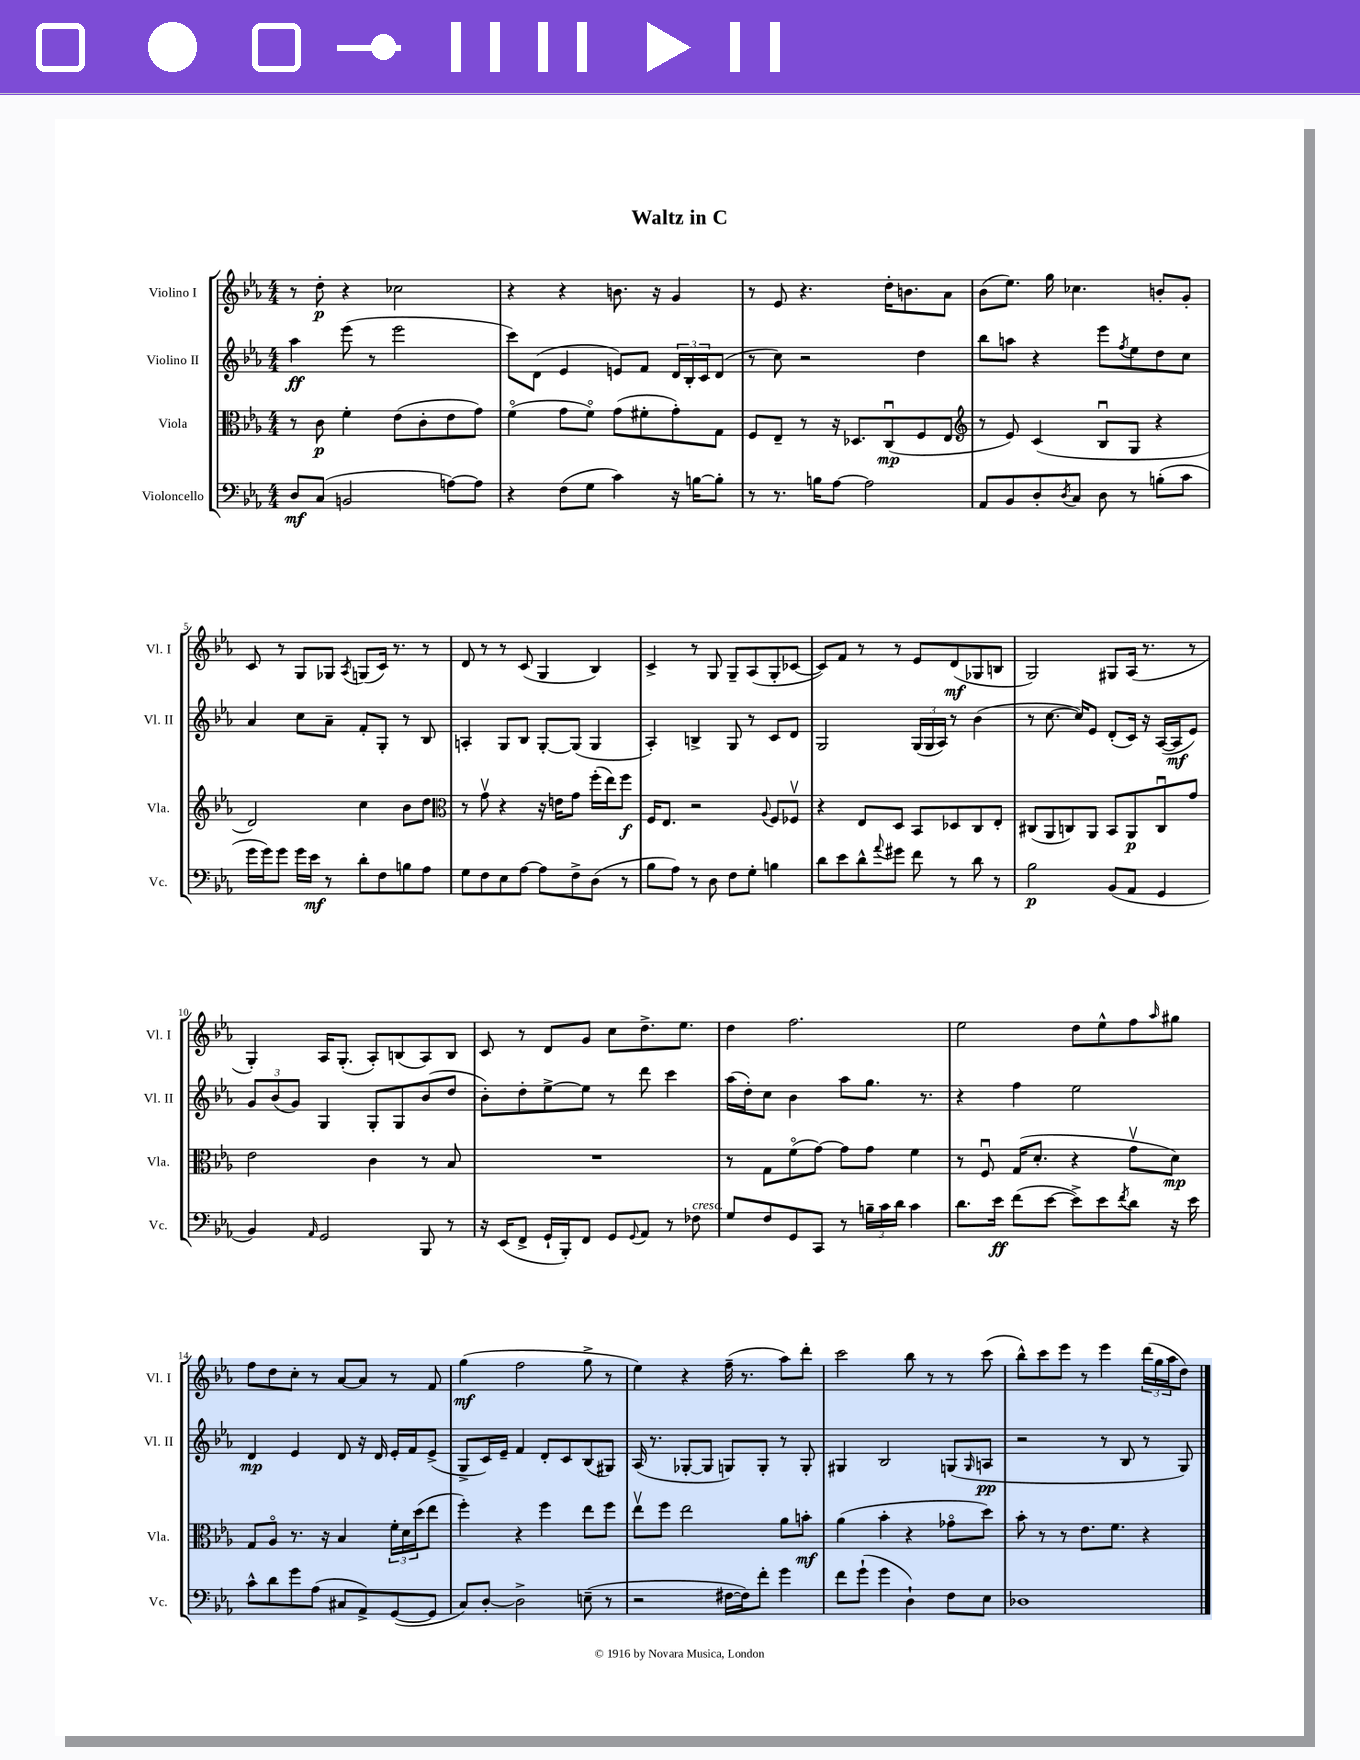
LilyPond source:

\header { title = "Waltz in C" }
<<
\new StaffGroup <<
\new Staff = "s0" \with { instrumentName = "Violino I" shortInstrumentName = "Vl. I" } {
    \clef treble \key ees \major \numericTimeSignature \time 4/4
    r8 d''8-.\p r4 ces''2 |
    r4 r4 b'8. r16 g'4 |
    r8 ees'8 r4. d''16-. b'8. aes'8 |
    bes'8( ees''8.) g''16 ces''4. b'8-. g'8-. |
    c'8 r8 g8 ges8 \acciaccatura { aes8 } g8( c'16) r8. r8 |
    d'8 r8 r8 c'8( g4 bes4) |
    c'4-> r8 g8 g8-- aes8( g8-. ces'8~ |
    ces'8) f'8 r8 r8 ees'8 d'8\mf( ges8 b8 |
    g2) gis8 aes16( r8. r8 |
    g4-.) aes16 g8.-.( aes8-.) b8( aes8) b8 |
    c'8 r8 d'8 g'8 c''8 d''8.-> ees''8. |
    d''4 f''2. |
    ees''2 d''8 ees''8-^ f''8 \grace { aes''16 } gis''8 |
    f''8 d''8 c''8-. r8 aes'8~ aes'8 r8 f'8 |
    g''4\mf( f''2 g''8-> r8 |
    ees''4) r4 f''16--( r8. aes''8) d'''8-. |
    c'''2 bes''8 r8 r8 c'''8( |
    bes''8-^) c'''8 ees'''8 r8 ees'''4 \tuplet 3/2 { d'''16( g''16 aes''16 } d''8) \bar "|." |
}
\new Staff = "s1" \with { instrumentName = "Violino II" shortInstrumentName = "Vl. II" } {
    \clef treble \key ees \major \numericTimeSignature \time 4/4
    aes''4\ff ees'''8( r8 ees'''2 |
    c'''8) d'8( ees'4 e'8) f'8 \tuplet 3/2 { d'16 bes16-. c'16 } d'8( |
    r8 c''8) r2 d''4 |
    bes''8 a''8 r4 ees'''8 \acciaccatura { f''8 } ees''8 d''8 c''8 |
    aes'4 c''8 aes'8-- f'8-. g8-. r8 bes8 |
    a4-. g8 bes8 g8~-. g8( g4 |
    aes4-.) b4-> g8 r8 c'8 d'8 |
    g2 \tuplet 3/2 { g16( g16 aes16) } r8 bes'4( |
    r8 c''8.~ c''16) ees'8 d'8-.( c'16) r16 aes16~( aes16\mf ees'8) |
    \tuplet 3/2 { g'8 bes'8( g'8) } g4 g8-. g8 bes'8( d''8 |
    bes'8-.) d''8-. ees''8~-> ees''8 r8 d'''8 c'''4 |
    aes''16( d''16-.) c''8 bes'4 aes''8 g''8. r8. |
    r4 f''4 ees''2 |
    d'4\mp ees'4 d'8 r16 d'16 ees'16-. f'16 ees'8->( |
    g8-> c'16) ees'16-- f'4 d'8-. c'8 bes8( gis8) |
    aes16( r8. ges8~-. ges8 g8) g8-. r8 g8-. |
    gis4 bes2 g8( \grace { g16 } a8\pp |
    r2 r8 bes8 r8 g8) \bar "|." |
}
\new Staff = "s2" \with { instrumentName = "Viola" shortInstrumentName = "Vla." } {
    \clef alto \key ees \major \numericTimeSignature \time 4/4
    r8 c'8\p f'4-. ees'8( c'8-. ees'8 g'8) |
    f'4\flageolet( g'8 f'8\flageolet) g'8( fis'8-. g'8-.) g8 |
    f8 ees8-- r8 r16 des8. c8\downbow\mp( f8 ees8 |
    \clef treble r8 ees'8) c'4( bes8\downbow g8 r4 |
    d'2) c''4 bes'8 d''8 |
    \clef alto r8 g'8\upbow r4 r16 e'16 g'8 f''16-.( ees''16) f''8\f |
    f16 ees8. r2 \appoggiatura { aes8 } f8 fes8\upbow |
    r4 ees8 d8 bes,8 des8 c8 ees8-. |
    cis8( aes,8 c8) aes,8 bes,8 aes,8\p c8\downbow g'8 |
    ees'2 c'4 r8 bes8 |
    R1 |
    r8 g8 f'8\flageolet( g'8~) g'8 g'8 f'4 |
    r8 f8\downbow g16( d'8.-. r4 g'8\upbow d'8\mp) |
    g8 aes8\flageolet r8. r16 bes4 \tuplet 3/2 { f'16-. d'16 d''16( } ees''8 |
    f''4-.) r4 f''4 ees''8 f''8 |
    ees''8\upbow f''8 ees''2 aes'8 b'8-.\mf |
    aes'4( bes'4-. r4 ges'8\flageolet d''8) |
    bes'8-. r8 r8 ees'8. f'8. r4 \bar "|." |
}
\new Staff = "s3" \with { instrumentName = "Violoncello" shortInstrumentName = "Vc." } {
    \clef bass \key ees \major \numericTimeSignature \time 4/4
    d8\mf c8( b,2 a8~) a8 |
    r4 f8( g8 c'4) r16 b16~ b8-. |
    r8 r8. b16 aes8~ aes2 |
    aes,8 bes,8 d8-. \acciaccatura { d8 } c8 d8 r8 b8-.( c'8 |
    g'16 g'16) g'8 g'16 ees'16\mf r8 d'8-. f8 b8 aes8 |
    g8 f8 ees8 aes8~ aes8 f8-> d8( r8 |
    bes8 aes8) r8 d8 f8 g8-. b4 |
    d'8 ees'8 d'8-^ \appoggiatura { aes'8 } gis'8 f'8 r8 d'8 r8 |
    bes2\p bes,8( aes,8 g,4 |
    bes,4) \grace { aes,16 } g,2 bes,,8 r8 |
    r16 ees,16( f,8-> g,16-! bes,,16-.) f,8 g,8 \appoggiatura { g,8 } aes,8 r8 fes8^\markup { \italic "cresc." } |
    g8 f8 g,8 c,8 r8 \tuplet 3/2 { b16-- c'16 d'16 } c'4 |
    d'8. ees'16\ff f'8( ees'8~ ees'8->) ees'8 \acciaccatura { f'8 } d'8 r16 ees'16 |
    c'8-^ d'8 g'8 aes8( cis8 aes,8->) g,8~( g,8 |
    c8) d8~-. d2-> e8--( r8 |
    r2 fis16~ fis16) f'8-. g'4 |
    f'8 g'8-!( g'4 d4-!) f8 ees8 |
    des1 \bar "|." |
}
>>
>>
